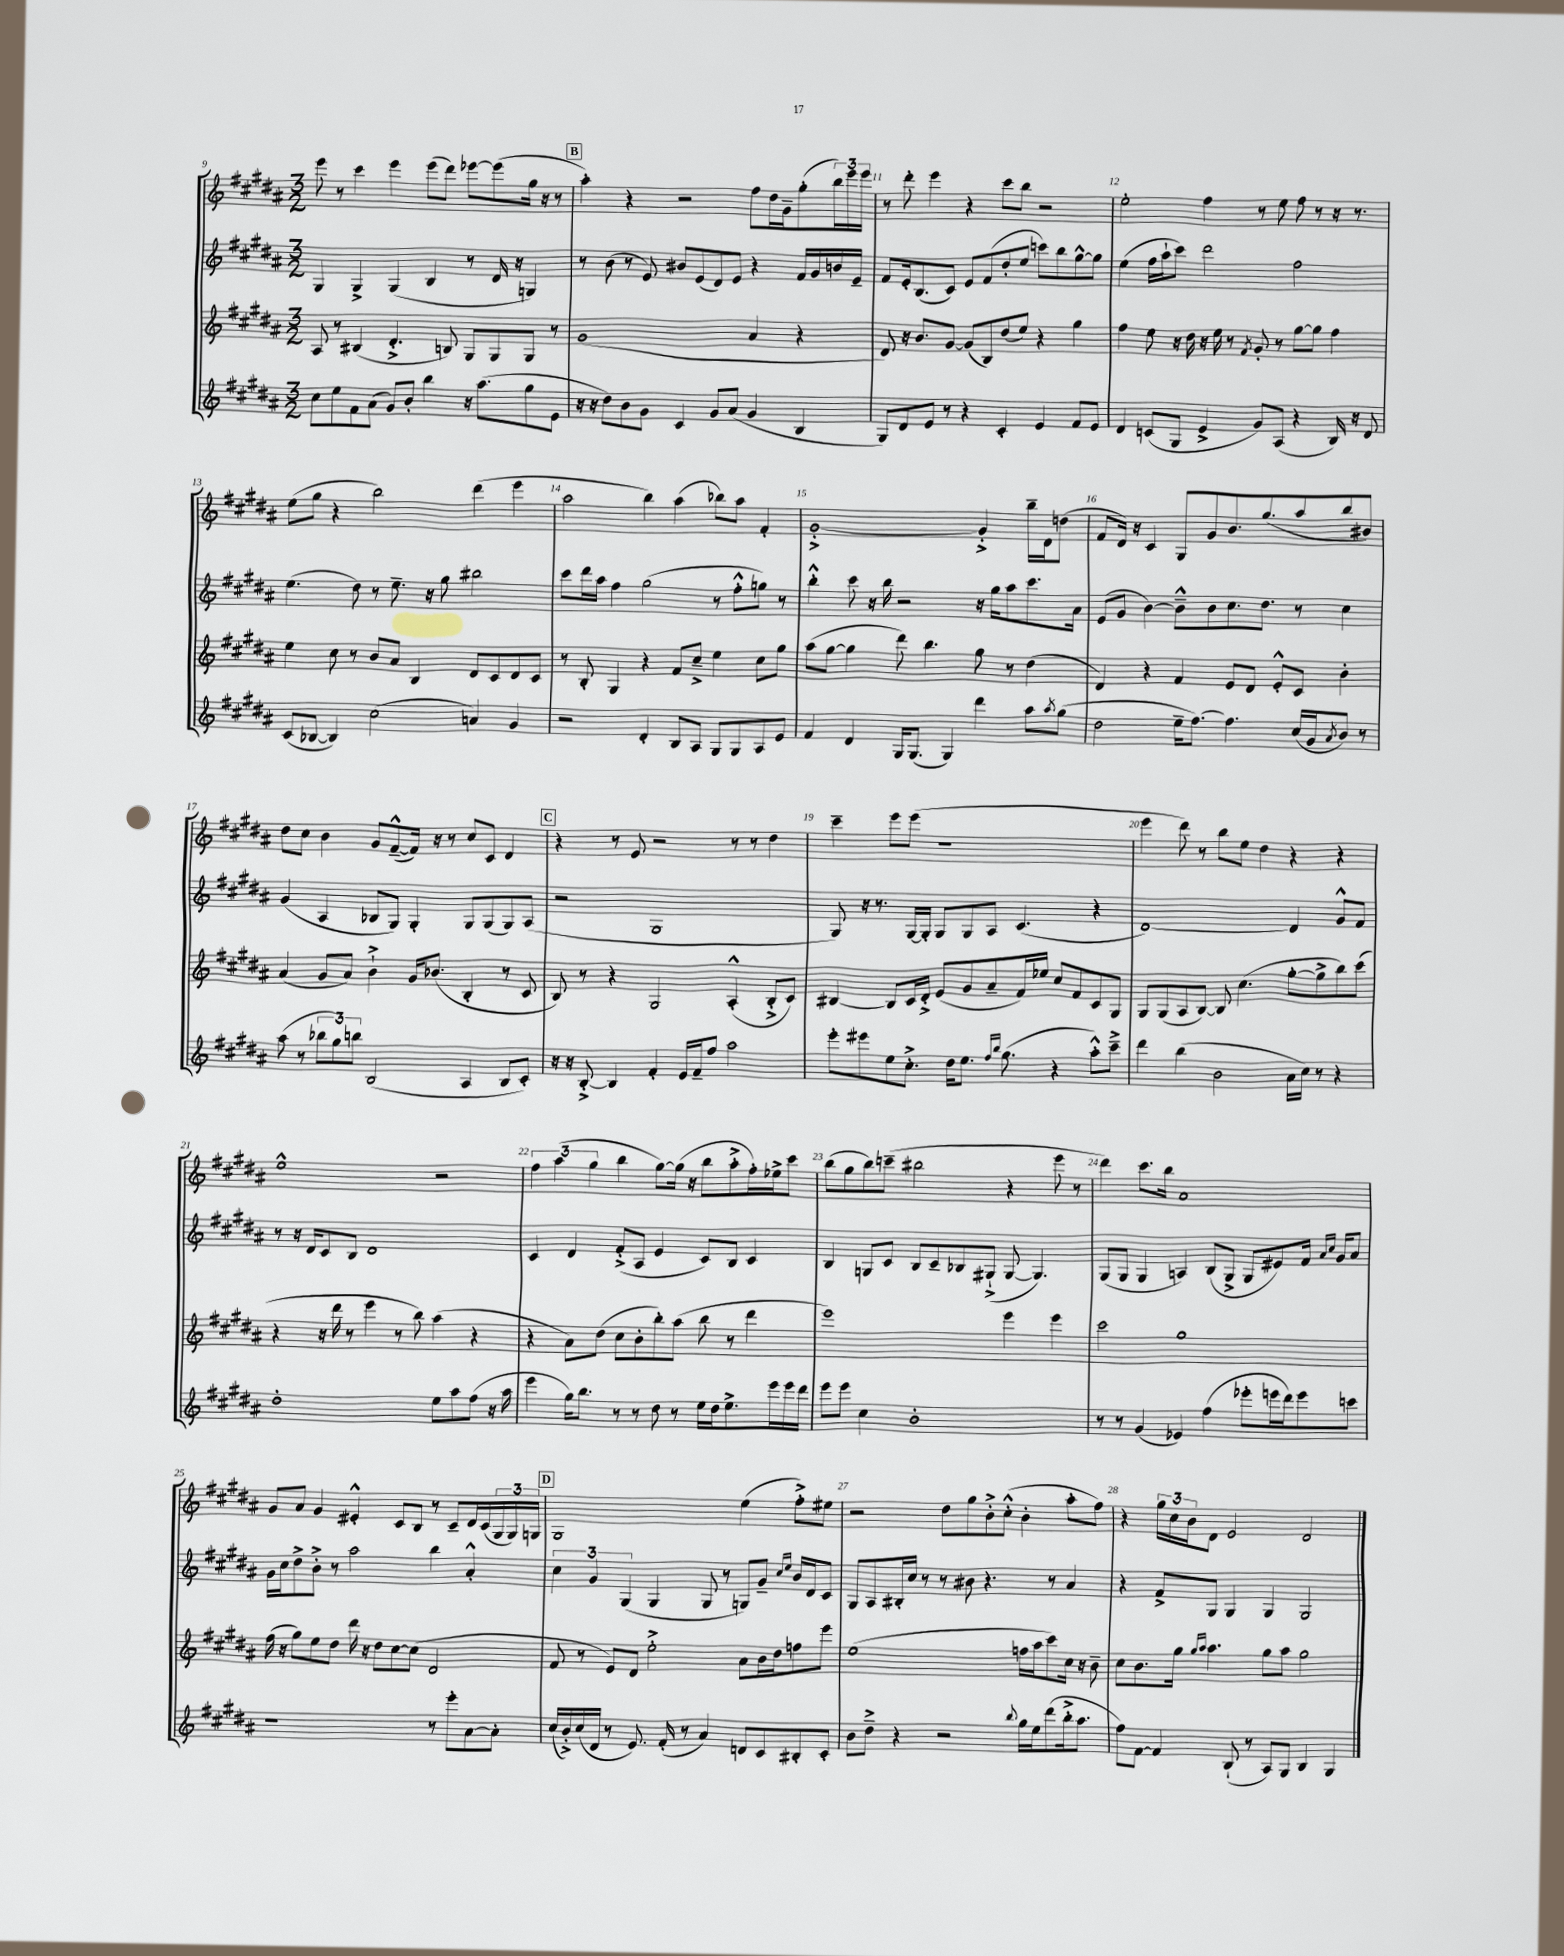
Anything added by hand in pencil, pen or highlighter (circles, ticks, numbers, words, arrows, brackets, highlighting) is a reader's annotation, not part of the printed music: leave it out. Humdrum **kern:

**kern	**kern	**kern	**kern
*part4	*part3	*part2	*part1
*staff4	*staff3	*staff2	*staff1
*clefG2	*clefG2	*clefG2	*clefG2
*k[f#c#g#d#a#]	*k[f#c#g#d#a#]	*k[f#c#g#d#a#]	*k[f#c#g#d#a#]
*M3/2	*M3/2	*M3/2	*M3/2
=9	=9	=9	=9
8cc#\L	8A#/	4G#/	8eee\
8ee\	8r	.	8r
8f#\	(4B#X/	4G#^/	4ccc#\
(8a#\J	.	.	.
8g#/L)	4.d#'^/	(4G#/	4eee\
8b'/J	.	.	.
4bb\	.	4B/	(8eee\L
.	8Bn/)	.	8ddd#\J)
16r	8G#/L	8r	[8eee-X\L
(8.aa#\L	.	.	.
.	8G#/	16d#/	(8eee-\]
.	.	16r	.
8gg#\	8G#/J	4Gn/)	16gg#\Jk
.	.	.	16r
8e\J	8r	.	8r
!!LO:REH:place=s1:t=B
=10	=10	=10	=10
16r	(1g#	8r	4aa#'\)
16r	.	.	.
8dd#\L)	.	(8b\	.
8b\	.	8r	4r
8g#\J	.	8e/)	.
4c#/	.	8b#X/L	2r
.	.	(8e/	.
8g#/L	.	8d#/)	.
(8a#/J	.	8e/J	.
4g#/	4a#/	4r	8ff#\L
.	.	.	16dd#\L
.	.	.	16g#~\J
4B/	4r	16f#/LL	(8gg#'\
.	.	16g#/	.
.	.	16bn/	24bb\L)
.	.	.	24eee\
.	.	16e~/JJ	.
.	.	.	24eee\JJ
=11	=11	=11	=11
8G#/L)	8d#/)	8f#/L	8r
8d#/	16r	16e'/k	8ddd#'\
.	8.b/L	(8.B/	.
8e/J	.	.	4eee\
8r	[8g#/J	8c#/J)	.
4r	(8g#/L]	8e/L	4r
.	8B/)	(8f#/	.
4c#'/	(8dd#/	8dd#'/	8ccc#\L
.	8ee/J)	8ee/J	8bb\J
4e/	4r	8cccn\L)	2r
.	.	8bb\	.
8f#/L	4gg#\	[8gg#^^\	.
8e/J	.	8gg#\J]	.
=12	=12	=12	=12
4d#/	4ff#\	(4ee\	2ee'\
(8cn/L	8ee\	16ff#\LL	.
.	.	16aa#`\J	.
8G#/J	16r	8ccc#\J)	.
.	16dd#\	.	.
4e^/	16r	2ddd#\	4ff#\
.	16ee\	.	.
.	8r	.	.
.	8qf#/	.	.
8g#/L)	8g#'/	.	8r
(8A#/J	8r	.	8ee\
4r	[8gg#\L	2ff#\	8ff#\
.	8gg#\J]	.	8r
16B/)	4ff#\	.	16r
16r	.	.	8.r
8d#/	.	.	.
!!LO:LB:g=z
=13	=13	=13	=13
(8c#/L	4ee\	(4.ee\	(8ee\L
[8B-X/J	.	.	8gg#\J
4B-/])	8cc#\	.	4r
.	8r	8dd#\)	.
(2cc#\	8b/L	8r	2bb\)
.	8a#/J	8.ee~\	.
.	4B/	.	.
.	.	16r	.
.	.	8gg#\	.
4an/)	8d#/L	2bb#X\	(4ddd#\
.	8c#/	.	.
4g#/	8d#/	.	4eee\
.	8c#/J	.	.
=14	=14	=14	=14
2r	8r	8ccc#\L	2aa#\
.	8B'/	16ddd#\L	.
.	.	16aa#\JJ	.
.	4G#/	4ff#\	.
4d#'/	4r	(2gg#\	4bb\)
8B/L	8f#/L	.	(4aa#\
8A#/J	8cc#~^/J	.	.
8G#/L	4ee\	8r	8bb-X\L)
8G#/	.	8ff#'^^\L	8aa#\J
8A#/	8cc#\L	8ggn\J)	4f#'/
8e/J	8gg#\J	8r	.
=15	=15	=15	=15
4f#/	(8aa#\L	4bb'^^\	[1g#'^
.	[8gg#\J	.	.
4d#/	4gg#\]	8ccc#\	.
.	.	16r	.
.	.	16bb\	.
16G#/KL	8ddd#\)	2r	.
(8.G#/J	.	.	.
.	4.bb\	.	.
4G#/)	.	.	.
4ddd#\	8gg#\	16r	4g#'^/]
.	.	16gg#\KL	.
.	8r	8aa#\	.
8aa#\L	(4dd#\	8.ccc#\	16bb~\LL
.	.	.	16d#\J
8qaa#/	.	.	.
(8gg#\J	.	.	(8ddn\J
.	.	16a#\Jk	.
=16	=16	=16	=16
2dd#\	4d#/)	(8e/L	8f#/L
.	.	8g#/J	16d#/Jk)
.	.	.	16r
.	4r	[4b\)	4c#/
16ee~\KL	4f#/	8b~^^\L]	8G#/L
[8.ff#\J)	.	.	.
.	.	8b\	8g#/
4.ff#\]	8e/L	8.cc#\	8.b/
.	8d#/J	.	.
.	.	8.dd#\J	(8.gg#/
.	8e'^^/L	.	.
(16cc#/LL	8c#/J	8r	8aa#/
16g#/J	.	.	.
8qa#/	.	.	.
8b/J)	4b'\	4cc#\	8bb/
8r	.	.	8b#X/J)
!!LO:LB:g=z
=17	=17	=17	=17
(8aa#\	(4a#/	(4g#/	8dd#\L
8r	.	.	8cc#\J
12bb-X\L	8g#/L	4A#/	4b\
12gg#\)	.	.	.
.	8a#/J)	.	.
12bbn\J	.	.	.
(2B/	4b`^\	8B-X/L	8g#/L
.	.	8G#/J)	([8f#~^^/
.	16g#/KL	4G#'/	16f#/Jk])
.	(8.b-X/J	.	16r
.	.	.	8r
4A#/	4B'/	8G#/L	8cc#/L
.	.	(8G#/	8c#/J
8B/L	8r	8G#/)	4d#/
8c#'/J)	8c#/	(8A#/J	.
!!LO:REH:place=s1:t=C
=18	=18	=18	=18
16r	8B/)	2r	4r
16r	.	.	.
[8B'^/	8r	.	.
4B/]	4r	.	8r
.	.	.	8e/
4f#'/	2G#/	1G#	2r
16e/LL	.	.	.
16f#~/J	.	.	.
8ff#/J	.	.	.
2aa#\	(4A#'^^/	.	8r
.	.	.	8r
.	8B'^/L	.	4dd#\
.	8c#/J)	.	.
=19	=19	=19	=19
8eee'\L	[4B#X/	8G#/)	4ccc#~\
8eee#X\	.	16r	.
.	.	8.r	.
8ee\	8B#/L]	.	8eee\L
8.cc#'^\J	16c#/L	[16G#/LL	(8eee\J
.	16d#'^/JJ	16G#'/JJ]	.
.	(8e/L	8G#/L	1r
16dd#\KL	.	.	.
8.ee\J	8g#/	8G#/	.
.	8a#~/	8A#/J	.
16qqff#/LL	.	.	.
16qqbb/JJ	.	.	.
(8.gg#\	.	.	.
.	16f#/L)	(4.c#/	.
.	16ee-X/JJ	.	.
4r	8cc#/L	.	.
.	8f#/	.	.
8aa#'^^\L)	8c#/	4r	.
8ccc#~^\J	8G#/J	.	.
=20	=20	=20	=20
4ddd#\	8G#/L	[1d#)	4eee\
.	(8G#/	.	.
(4bb\	8A#/	.	8ddd#\)
.	[8B/J)	.	8r
2b\	8B/]	.	8bb\L
.	(4.cc#\	.	8ee\J
.	.	.	4dd#\
16a#\LL	[8gg#'\L	4d#/]	4r
16cc#\JJ)	.	.	.
8r	8gg#^\]	.	.
4r	8bb\)	8g#^^/L	4r
.	(8ccc#\J	8f#/J	.
!!LO:LB:g=z
=21	=21	=21	=21
1dd#'	4r	8r	1ee^^
.	.	16r	.
.	.	16d#/KL	.
.	16r	8c#/	.
.	16ddd#\	.	.
.	8r	8B/J	.
.	4eee\	1d#	.
.	8r	.	.
.	8bb\)	.	.
8ee\L	(4aa#\	.	2r
8aa#\	.	.	.
(8ff#\J	4r	.	.
16r	.	.	.
16aa#\	.	.	.
=22	=22	=22	=22
4eee\	4r	4c#/	6ff#\
.	.	.	(6aa#\
16gg#\KL)	8a#\L)	4d#/	.
8.bb\J	.	.	.
.	.	.	6gg#\
.	(8dd#\J	.	.
8r	8cc#\L	(8f#'^/L	4bb\
8r	8b'\	8A#/J	.
8dd#\	8bb'\)	4e/	[8gg#\L)
8r	(8aa#\J	.	(16gg#\Jk]
.	.	.	16r
16ee\LL	8bb\	8c#/L)	8bb\L
16dd#\J	.	.	.
8.ee^\	8r	8B/J	8aa#'^\
.	4ddd#\	4c#/	16ff#'\L)
16eee\L	.	.	16ee-X^\J
16eee\	.	.	8ccc#\J
16ddd#\JJ	.	.	.
=23	=23	=23	=23
8eee\L	1eee)	4B/	(8bb\L
8eee\J	.	.	8gg#\
4cc#\	.	8Gn/L	8bb\)
.	.	8c#/J	(8cccn~\J
1b'	.	8B/L	2bb#X\
.	.	8c#~/	.
.	.	8B-X/	.
.	.	(8G#X`^/J	.
.	4eee\	[8G#/	4r
.	.	4.G#/])	.
.	4eee\	.	8eee\
.	.	.	8r
=24	=24	=24	=24
8r	2ccc#\	(8G#/L	4ddd#\)
8r	.	8G#/J	.
(4g#/	.	4G#/	8.ccc#\L
.	.	.	16bb\Jk
4e-X/)	1gg#	4An/)	1a#
(4ff#\	.	(8B/L	.
.	.	8G#^/J	.
8eee-X'\L	.	8G#/L	.
16eeen\L	.	8e#X/)	.
16ddd#\J)	.	.	.
8eee\	.	16f#/Jk	.
.	.	16qqa#/LL	.
.	.	16qqcc#/JJ	.
.	.	16g#/KL	.
8cccn\J	.	8a#/J	.
!!LO:LB:g=z
=25	=25	=25	=25
1r	(16ff#\	16g#\LL	8g#/L
.	16r	16cc#\J	.
.	8gg#\L)	8dd#^\	8a#/J
.	8ee\	8b'^\J	4g#/
.	8dd#\J	8r	.
.	16ddd#\	2aa#\	4e#X'^^/
.	16r	.	.
.	8dd#\L	.	.
.	[8cc#\	.	8c#/L
.	(8cc#\J]	.	8B/J
8r	2d#/	4bb\	8r
8eee'\L	.	.	8c#~/L
[8a#\	.	4a#'^^/	16d#/L
.	.	.	(16c#/
8a#'\J]	.	.	24G#/
.	.	.	24G#/)
.	.	.	24Gn/JJ
!!LO:REH:place=s1:t=D
=26	=26	=26	=26
(16cc#/LL	8f#/	6cc#\	1G#
16b'^/)	.	.	.
(16cc#/	8r	.	.
.	.	6g#/	.
16d#/JJ	.	.	.
8r	8e/L)	.	.
.	.	(6G#/	.
8.e/)	8d#/J	.	.
.	2ee'^\	4G#/	.
(16f#'/	.	.	.
8r	.	.	.
4a#/)	.	8G#/	.
.	.	8r	.
8dn/L	8a#\L	8Gn/L)	(4ee\
8c#/	16b\L	8g#~/J	.
.	16dd#\J	.	.
.	.	16qqcc#/LL	.
.	.	16qqee/JJ	.
8B#X'/	8ffn\	16b/LL	8ff#'^\L)
.	.	16d#/J	.
8c#'/J	8eee\J	8c#/J	8ee#X\J
=27	=27	=27	=27
8b\L	(1ee	8G#/L	2r
8dd#~^\J	.	8A#/	.
4r	.	16B#X'/L	.
.	.	16cc#/JJ	.
.	.	8r	.
2r	.	8r	8dd#\L
.	.	8b#X\	8gg#\
.	.	4.r	8b'^\
.	.	.	(8cc#'^^\J
8qqbb/	.	.	.
16gg#\LL	16ffn\LL	.	4b'\
16ee\J	16aa#\J	.	.
(8ddd#\	8ccc#\)	8r	.
16bb'^\k	16cc#\Jk	4a#/	8aa#'\L
8.aa#\J	16r	.	.
.	8b~\	.	8ff#\J)
=28	=28	=28	=28
8ff#\L)	8cc#\L	4r	4r
[8f#\J	8.b\	.	.
4f#/]	.	8f#^/L	24gg#\LL
.	.	.	24cc#\
.	16gg#\Jk	.	.
.	.	.	24b\J
.	16qqgg#/LL	.	.
.	16qqaa#/JJ	.	.
.	4.aa#\	8G#/J	8d#\J
(8B`/	.	4G#/	2e/
8r	.	.	.
8A#/L)	8gg#\L	4G#/	.
8G#/J	8aa#\J	.	.
4B/	2gg#\	2G#/	2d#/
4G#/	.	.	.
==	==	==	==
*-	*-	*-	*-
